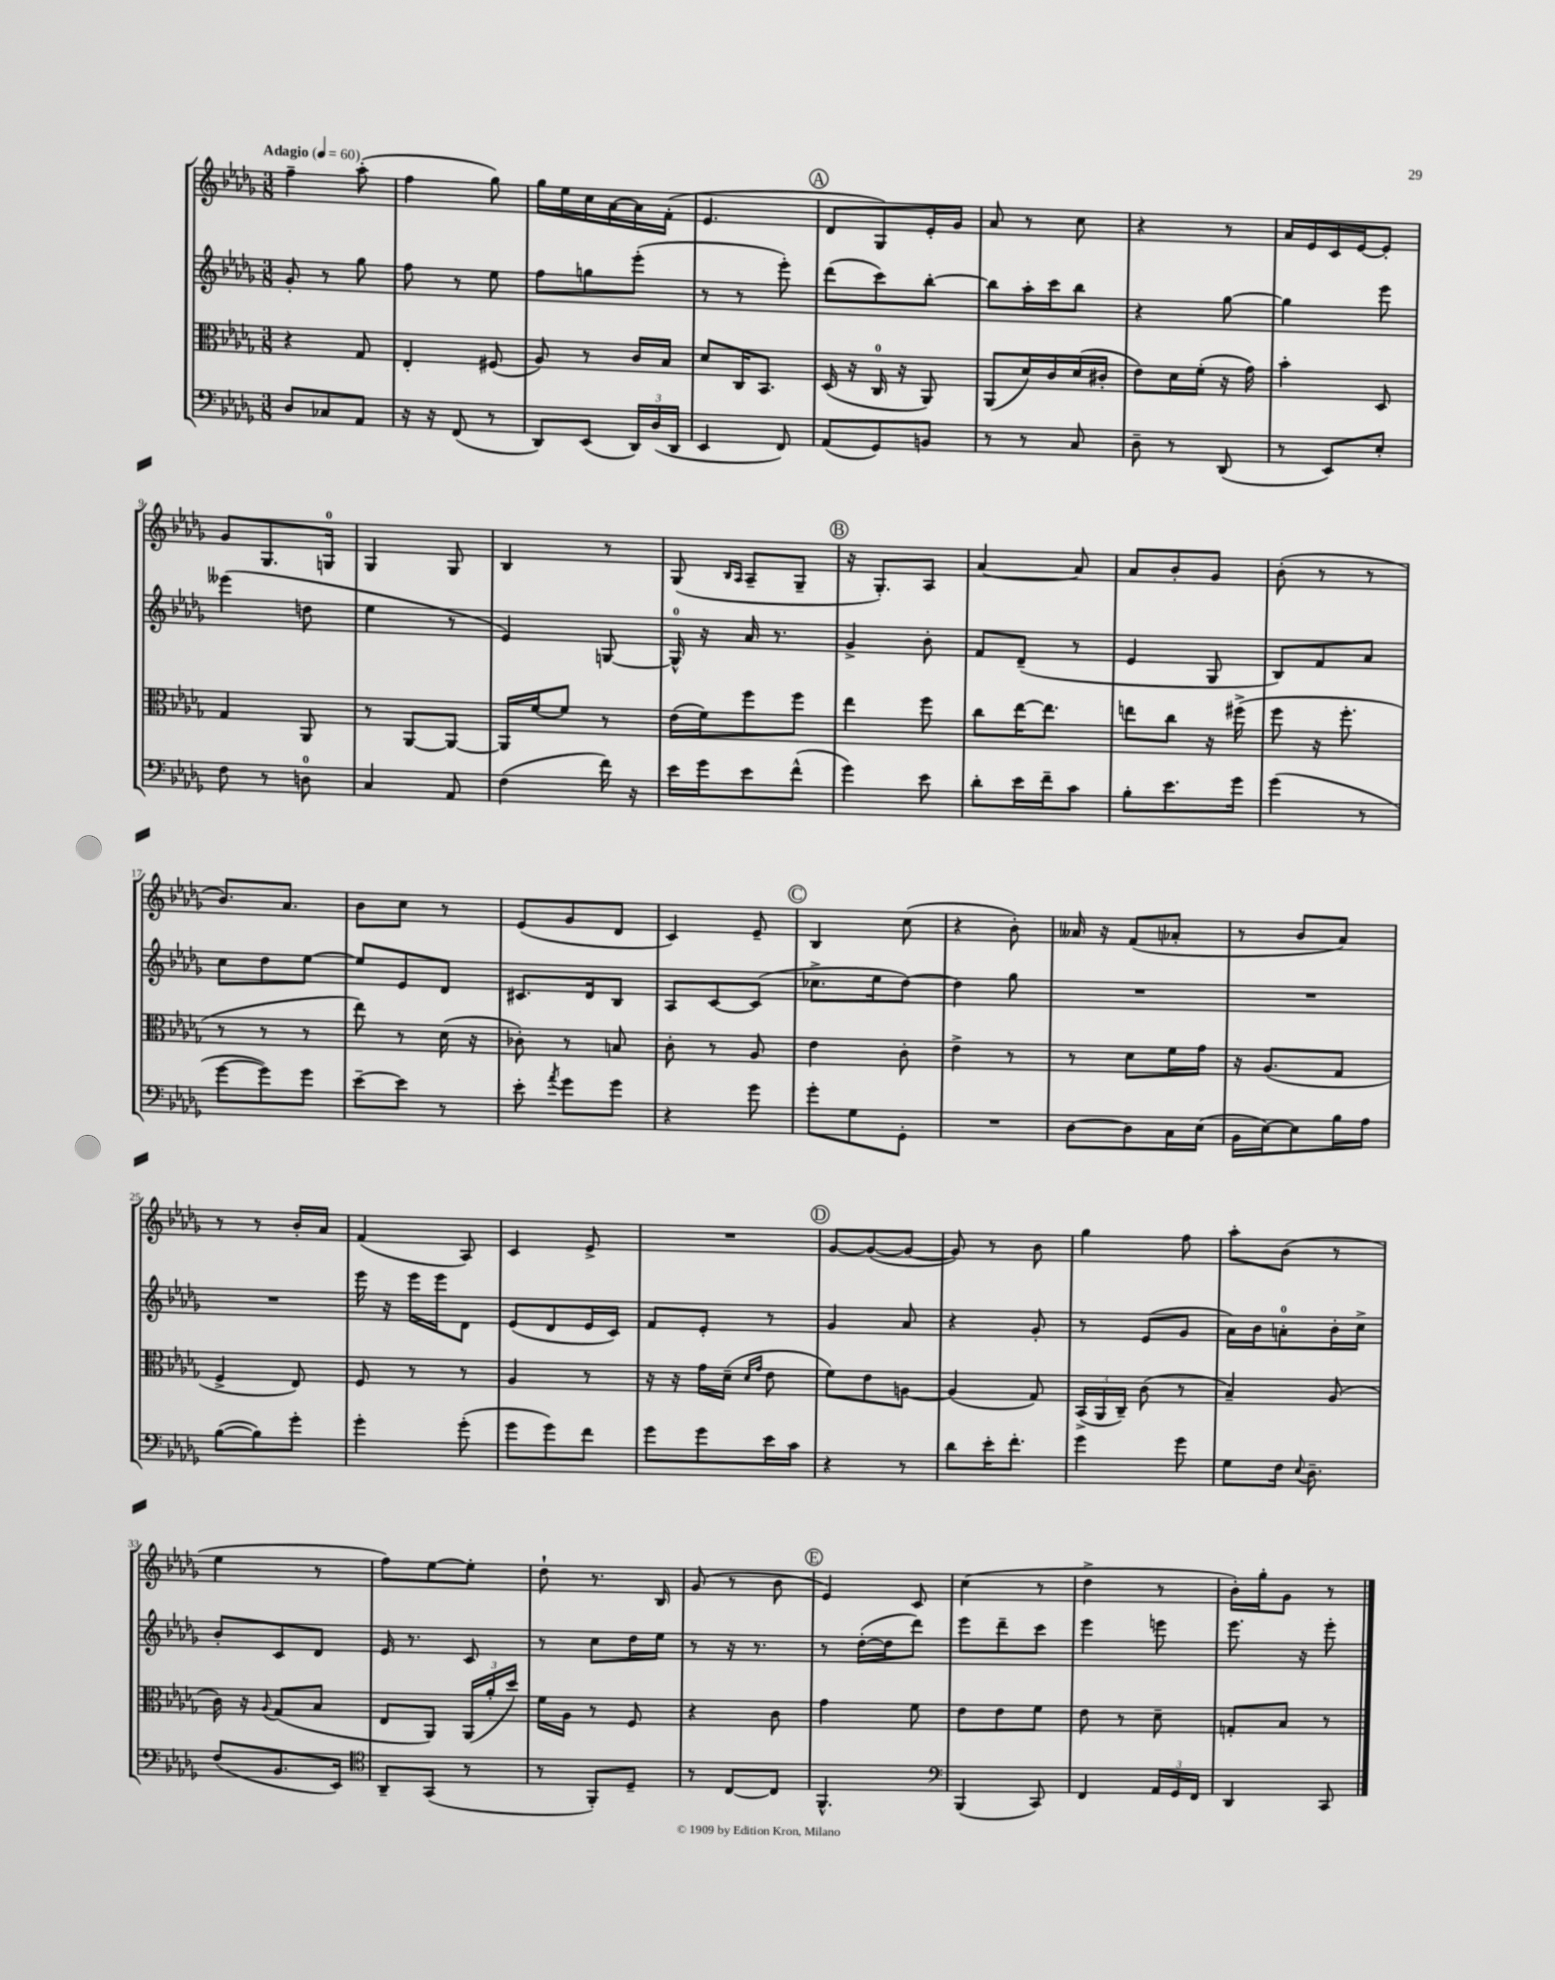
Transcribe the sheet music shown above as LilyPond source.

<<
\new StaffGroup <<
\new Staff = "s0" {
    \clef treble \key des \major \numericTimeSignature \time 3/8 \tempo "Adagio" 4 = 60
    \autoBeamOff f''4-- aes''8-.( |
    f''4 ges''8) |
    ges''16[ ees''16 c''16 aes'16~ aes'16 f'16]-.( |
    ees'4. |
    \mark \markup { \circle "A" } des'8[ ges8) ees'16-. ges'16] |
    aes'8 r8 c''8 |
    r4 r8 |
    aes'16[ ees'16 c'16 ees'16~ ees'8]-. |
    ges'8[ ges8. g16]-0 |
    ges4 ges8 |
    bes4 r8 |
    ges8( \grace { bes16[ aes16] } aes8[-- ges8]-- |
    \mark \markup { \circle "B" } r16 ges8.[-.) aes8] |
    aes'4~ aes'8 |
    aes'8[ bes'8-. ges'8] |
    bes'8-.( r8 r8 |
    bes'8.[) aes'8.] |
    bes'8[ c''8] r8 |
    ees'8[( ges'8 des'8] |
    c'4) ees'8-- |
    \mark \markup { \circle "C" } bes4 c''8( |
    r4 bes'8-.) |
    aeses'16 r16 f'8[( aes'8]-. |
    r8 bes'8[ aes'8]) |
    r8 r8 bes'16[-. aes'16] |
    f'4( aes8) |
    c'4 ees'8-> |
    R4. |
    \mark \markup { \circle "D" } ges'8[~ ges'8~( ges'8]~ |
    ges'8) r8 bes'8 |
    ges''4 f''8 |
    aes''8[-. bes'8]( r8 |
    ees''4 r8 |
    f''8[) ees''8~ ees''8]-. |
    des''8-! r8. bes16 |
    ges'8( r8 bes'8 |
    \mark \markup { \circle "E" } ees'4) c'8 |
    c''4( r8 |
    des''4-> r8 |
    bes'16[-.) ges''16-. ges'8] r8 \bar "|." |
}
\new Staff = "s1" {
    \clef treble \key des \major \numericTimeSignature \time 3/8
    \autoBeamOff ges'8-. r8 ges''8 |
    f''8 r8 ees''8 |
    f''8[ g''8 ees'''8]-.( |
    r8 r8 ees'''8-.) |
    \mark \markup { \circle "A" } des'''8[( c'''8) bes''8]~-. |
    bes''8[ aes''16-. c'''16 bes''8] |
    r4 ges''8~ |
    ges''4 ees'''8 |
    eeses'''4( d''8 |
    ees''4 r8 |
    ees'4) g8~ |
    g16-0-^ r16 aes'16 r8. |
    \mark \markup { \circle "B" } ges'4-> bes'8-. |
    f'8[ des'8]--( r8 |
    ees'4 ges8 |
    bes8[) f'8 aes'8] |
    c''8[ des''8 ees''8]~ |
    ees''8[ ees'8 des'8] |
    cis'8.[ des'16 bes8] |
    aes8[ c'8~ c'8]( |
    \mark \markup { \circle "C" } ces''8.[-> ees''16 des''8]~) |
    des''4 ges''8 |
    R4. |
    R4. |
    R4. |
    ees'''16 r16 ees'''16[ ees'''16 des'8] |
    ees'8[( des'8 ees'16 c'16]) |
    f'8[ ees'8]-. r8 |
    \mark \markup { \circle "D" } ges'4 aes'8 |
    r4 ges'8-. |
    r8 ees'8[( ges'8] |
    aes'16[) bes'16 a'8-0-. bes'16-. c''16]-> |
    bes'8[-. c'8 des'8] |
    ees'16 r8. c'8 |
    r8 c''8[ des''16 ees''16] |
    r8 r16 r8. |
    \mark \markup { \circle "E" } r8 des''16[~-.( des''16 des'''8]) |
    ees'''8[ des'''8-- c'''8] |
    ees'''4 e'''8 |
    ees'''8. r16 ees'''8-. \bar "|." |
}
\new Staff = "s2" {
    \clef alto \key des \major \numericTimeSignature \time 3/8
    \autoBeamOff r4 ges8 |
    ees4-. fis8( |
    aes8) r8 c'16[ bes16] |
    des'8[ c16 bes,8.] |
    \mark \markup { \circle "A" } des16( r16 c16-0 r16 aes,8) |
    aes,8[( des'16) c'16 des'16( cis'16]-. |
    ees'8[) des'16 f'16]-.( r16 ges'16) |
    bes'4-. des8 |
    ges4 aes,8 |
    r8 aes,8[~ aes,8]~ |
    aes,16[ f'16~ f'8] r8 |
    ees'16[( f'16) f''8 f''8] |
    \mark \markup { \circle "B" } ees''4 f''8 |
    c''8[ ees''16~ ees''8.] |
    e''8[ c''8] r16 fis''16->( |
    f''8 r16 f''8.-. |
    r8 r8 r8 |
    ees''8) r8 des'16( r16 |
    ces'8-.) r8 b8 |
    c'8-. r8 aes8 |
    \mark \markup { \circle "C" } ees'4 c'8-. |
    ees'4-> r8 |
    r8 des'8[ f'16 ges'16] |
    r16 aes8.[( ges8] |
    f4-> ees8) |
    f8 r8 r8 |
    aes4 r8 |
    r16 r16 ges'16[ des'16]--( \grace { des'16[ ges'16] } ees'8 |
    \mark \markup { \circle "D" } f'8[) ees'8 a8]~ |
    a4( ges8) |
    \tuplet 3/2 { bes,16[->( aes,16 c16]--) } c'8( r8 |
    bes4--) aes8( |
    c'16) r16 \appoggiatura { aes8 } ges8[( bes8] |
    ees8[ aes,8]) \tuplet 3/2 { aes,16[( aes'16-. des''16]) } |
    f'16[ aes16] r8 f8 |
    r4 c'8 |
    \mark \markup { \circle "E" } ges'4 f'8 |
    ees'8[ ees'8 f'8] |
    ees'8 r8 des'8-- |
    g8[-. bes8] r8 \bar "|." |
}
\new Staff = "s3" {
    \clef bass \key des \major \numericTimeSignature \time 3/8
    \autoBeamOff des8[ ces8 aes,8] |
    r16 r16 f,8( r8 |
    des,8[) ees,8]( \tuplet 3/2 { des,16[) des16( des,16] } |
    ees,4 f,8) |
    \mark \markup { \circle "A" } aes,8[( ges,8) b,8] |
    r8 r8 c8 |
    des8-- r8 des,8( |
    r8 ees,8[) ees8]-. |
    f8 r8 d8-0 |
    c4 aes,8 |
    f4( f'16) r16 |
    ees'16[ ges'16 ees'8 f'8]-^( |
    \mark \markup { \circle "B" } ges'4) ees'8 |
    des'8[-. ees'16 f'16-- c'8] |
    bes8[-. ees'8. ges'16] |
    ges'4( r8 |
    ges'8[~ ges'8) ges'8] |
    ees'8[~-- ees'8] r8 |
    ees'8-. \acciaccatura { aes'8 } ges'8[ ges'8] |
    r4 ges'8 |
    \mark \markup { \circle "C" } ges'8[-. ges8 ges,8]-. |
    R4. |
    des8[~ des8 c16 ees16]( |
    bes,16[ ees16~) ees8 bes16 aes16] |
    bes8[~( bes8) ges'8]-. |
    ges'4-. ges'8-.( |
    ges'8[ ges'8) f'8] |
    ges'8[ ges'8 ees'16 c'16] |
    \mark \markup { \circle "D" } r4 r8 |
    des'8[ ees'16-. f'8.]-. |
    ges'4 ges'8 |
    ges8[ f16] \appoggiatura { ees8 } des8.-- |
    f8[( bes,8. ees,16]) |
    \clef tenor aes,8[-- ges,8]( r8 |
    r8 f,8[-.) des8]-- |
    r8 c8[~ c8] |
    \mark \markup { \circle "E" } f,4.-^ |
    \clef bass bes,,4( c,8) |
    f,4 \tuplet 3/2 { aes,16[ ges,16 f,16] } |
    des,4 c,8 \bar "|." |
}
>>
>>
